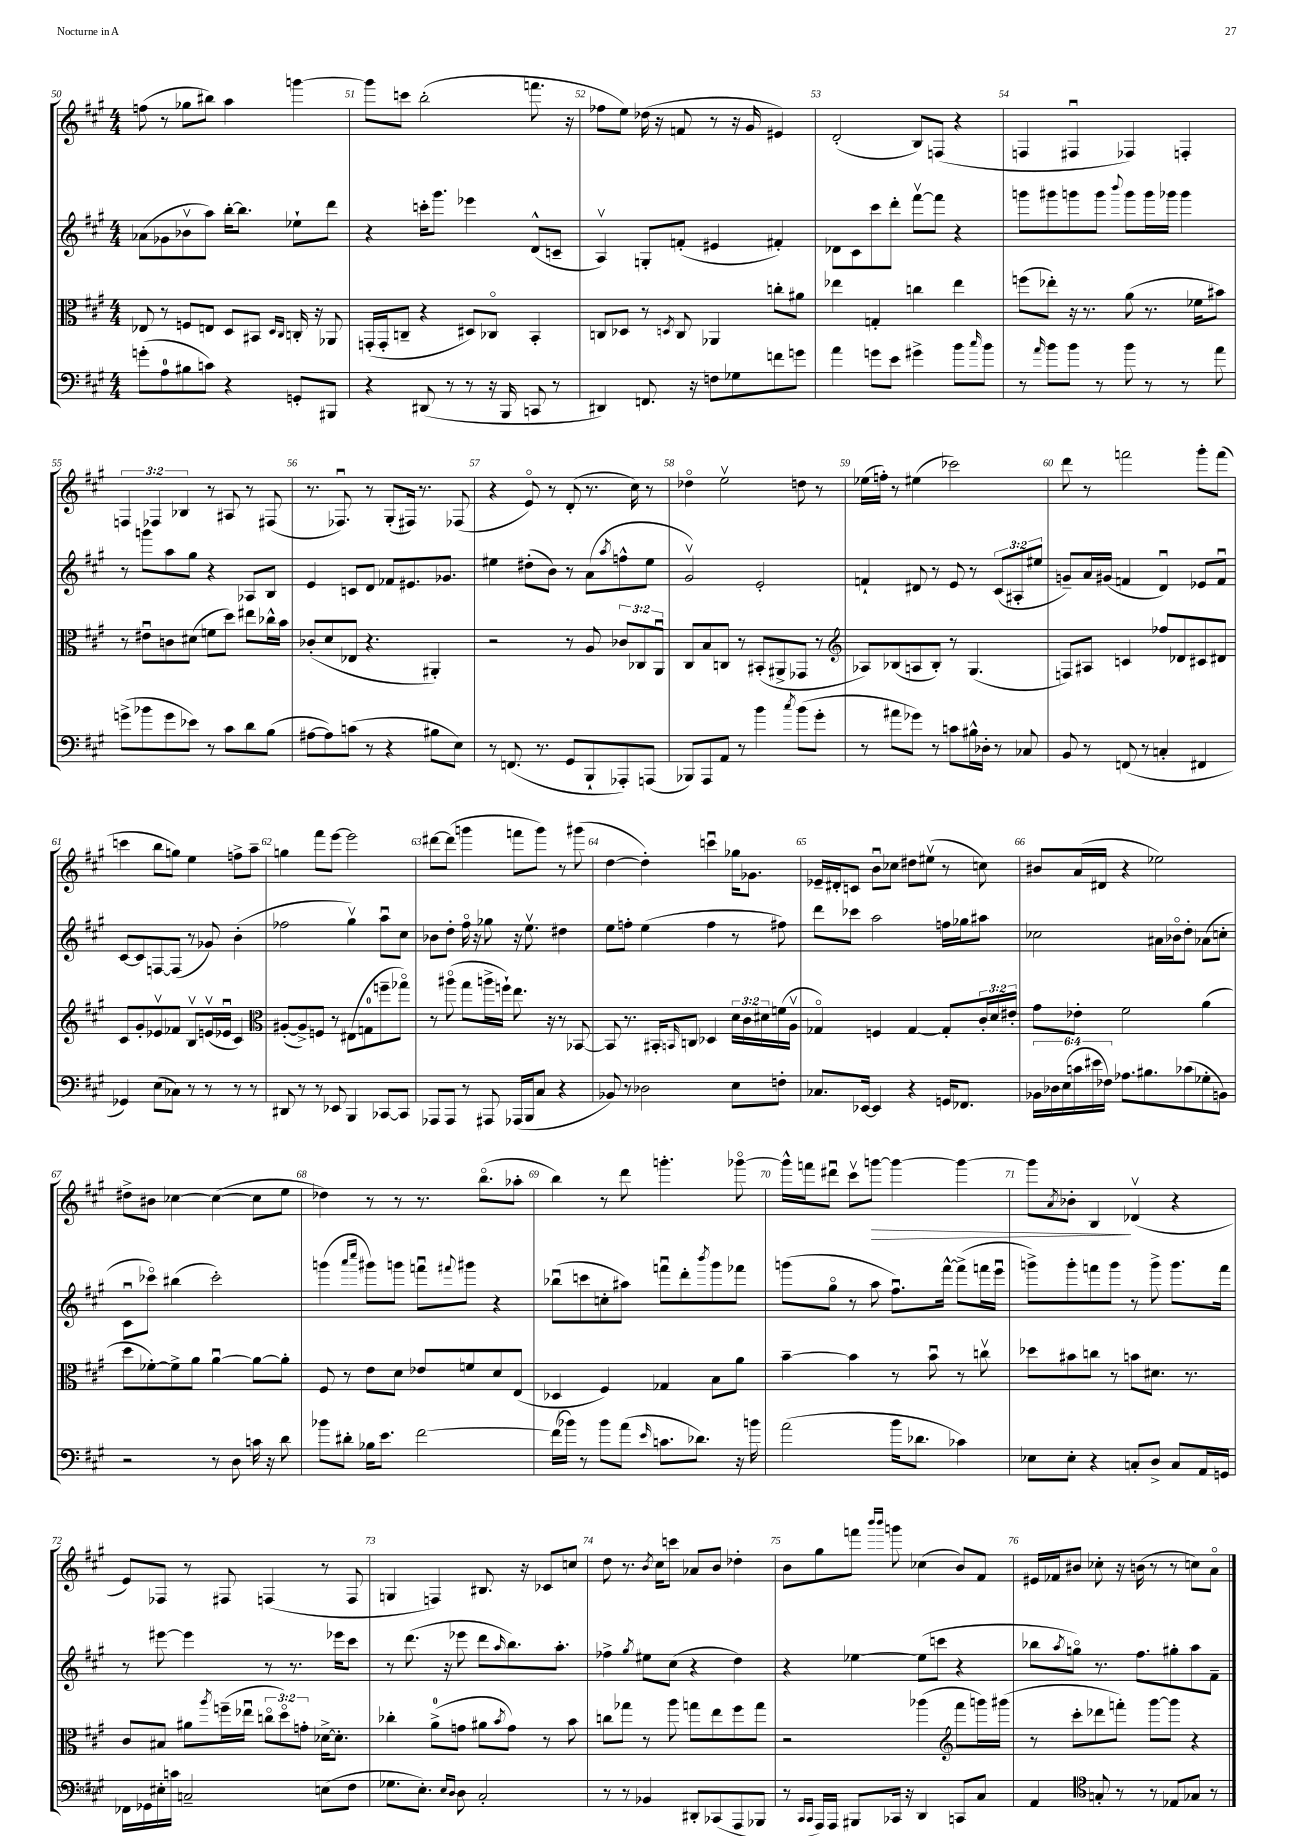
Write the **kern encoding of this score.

**kern	**kern	**kern	**kern
*staff4	*staff3	*staff2	*staff1
*clefF4	*clefC3	*clefG2	*clefG2
*k[f#c#g#]	*k[f#c#g#]	*k[f#c#g#]	*k[f#c#g#]
*M4/4	*M4/4	*M4/4	*M4/4
(8g'	8E-	(8a-	(8ff
8A	8r	8g-	8r
8B#	8F	8b-v	8gg-
8c)	8E	8aa)	8bb#)
4r	8D	[16bb'	4aa
.	.	8.bb]	.
.	8BB#	.	.
.	16qqD	.	.
.	16qqC#	.	.
8GG'	16C'	8ee-`	[4ggg
.	16r	.	.
8BBB#	8AA-	8ddd	.
=	=	=	=
4r	(16GG'	4r	8ggg]
.	16GG'	.	.
.	8C~	.	8ccc
(8DD#	4r	16ccc'	(2bb'
.	.	8.ggg#	.
8r	.	.	.
8r	8D#)	4eee-	.
16r	8C-o	.	.
16BBB	.	.	.
8CC	4BB'	(8d^^	8.fff
8r	.	8c~	.
.	.	.	16r
=	=	=	=
4DD#)	8C	4Av)	8ff-
.	8D-	.	8ee)
8.FF	8r	8G'	(16dd-
.	.	.	16r
.	8qD	.	.
.	8C	(8f'	8f
16r	.	.	.
8F	4AA-	4e#	8r
8G-	.	.	16r
.	.	.	16g#
8f	8cc'	4f#')	4e#)
8g	8a#	.	.
=	=	=	=
4a	4ee-	8d-	(2d'
.	.	8c#	.
8g	4G'	8ccc#	.
8e	.	8ddd'	.
4g#^	4cc	[8fff#v	8B)
.	.	8fff#]	(8F
8b	4ee-	4r	4r
16qqcc#	.	.	.
8b	.	.	.
=	=	=	=
8r	(8ff	8ggg	4F
16qqa	.	.	.
8b	8ee-')	8ggg#	.
8b	16r	8ggg	4F#u
.	8.r	.	.
8r	.	8ggg	.
.	.	8qqbbb	.
8b	(8a	8ggg	4F-)
8r	8.r	16ggg	.
.	.	16ggg-	.
8r	.	4ggg-	4F'
.	16f-	.	.
8a	8b#)	.	.
=	=	=	=
(8g^	8r	8r	6F
8b-	8e#u	8ggg	.
.	.	.	6F-
8g	8c	8aa	.
.	.	.	6B-
8e-)	(8d#	8gg#	.
8r	8f	4r	8r
8c#	8dd)	.	8A#
8d	8ee#	8A-	8r
(8B	16cc-^^	8B	(8F#
.	16b	.	.
=	=	=	=
[8A#	(8c-'	4e	8.r
8A#])	8d	.	.
.	.	.	8.F-u)
(8c	8E-	8c	.
8r	4.r	8d	8r
4r	.	8f-	(8G#'
.	.	8.e#	16F#)
.	.	.	8.r
8B#	4AA#')	.	.
.	.	8.g-	.
8E)	.	.	(8F-
=	=	=	=
8r	2r	4ee#	4r
(8.FF	.	.	.
.	.	(8dd#'	8eo)
8.r	.	.	.
.	.	8b)	8r
8GG#	8r	8r	(8d'
8BBB`	8A	(8a	8.r
.	.	8qaa	.
8AAA-')	12c-	8ff^^	.
.	.	.	16cc#)
.	12C-	.	.
(8AAA	.	8ee#	8r
.	12AAu	.	.
=	=	=	=
8BBB-)	8C#	2g#v)	4dd-o
8AAA	8B	.	.
8AA	8C	.	2eev
8r	8r	.	.
4b	(8BB#'	2e'	.
.	8AA#^	.	.
8qcc#	.	.	.
(8b	8GG-	.	8dd
8g#'	8r	.	8r
=	=	=	=
*	*clefG2	*	*
8r	8A-)	4f`	(16ee-
.	.	.	16ff')
8a#	(8B-	.	8r
8g-)	8A	8d#	(4ee#
8r	8B-')	8r	.
8c	8r	8e	2ccc-)
16B#^^	(4.G#	8r	.
16D-'	.	.	.
8r	.	(12c#	.
.	.	12A#'	.
8C-	.	.	.
.	.	12ee#	.
=	=	=	=
8BB	8F)	8g~)	8ddd
8r	8A#	16a	8r
.	.	(16g#	.
(8FF	4c	4f	2fff
8r	.	.	.
4C'	8ff-	4du)	.
.	8d-	.	.
4FF#	8c#	8e-	8ggg#'
.	8d#	8fu	(8fff
=	=	=	=
4GG-)	8c#	[8c#	4ccc
.	8g#'	8c#]	.
(8E	8e-v	[8F	8bb
8C-)	8f-	(8F]	8gg)
8r	8Bv	8r	4ee
8r	(16ev	8g-)	.
.	16e-u	.	.
8r	4c#)	(4b'	8ff^
8r	.	.	8aa~
=	=	=	=
*	*clefC3	*	*
8DD#	([8A#'	2ff-	4gg
8r	8A#^])	.	.
8r	8F	.	8fff#
8EE-	8r	.	[8eee
4BBB	(8E#	4gg#v)	2eee]
.	8G	.	.
[8CC-	8ff~	8aau	.
8CC-]	8gg-o)	8cc#	.
=	=	=	=
8AAA-	8r	8b-	[8ddd#
8AAA-	(8aa#o	8dd'	(8ddd#]
8r	8gg#	16ff#o	4ggg
.	.	16r	.
8AAA#	16aa^	8gg-	.
.	16ff`)	.	.
(16AAA-	8.ee	16r	8fff
16BBB	.	8.eev	.
8C#	.	.	8ggg)
.	16r	.	.
4r	8r	4dd#	8r
.	[8BB-	.	(8ggg#
=	=	=	=
8BB-)	8BB-]	8ee	[4dd
8r	8.r	8ff'	.
2D-	.	(4ee	4dd'])
.	16BB#'	.	.
.	16qqBB	.	.
.	8C	.	.
.	4D-	4ff	4cccu
8E	24d	8r	16gg-
.	24c#	.	.
.	.	.	8.g-
.	24d#	.	.
8F'	(16f	8ff#)	.
.	16Av	.	.
=	=	=	=
8.C-	4G-o)	8ddd	16e-~
.	.	.	16d#'
.	.	8ccc-	8c
[16EE-	.	.	.
4EE-]	4F	2aa	8bu
.	.	.	8cc-
4r	[4G-	.	8dd#
.	.	.	(8ee#v
16GG	8G-']	16ff	8r
8.FF-	.	16gg-	.
.	24c#'	8aa#	8cc)
.	24d	.	.
.	24e#'	.	.
=	=	=	=
24BB-	8g#	2cc-	8b#
24D-	.	.	.
(24E	.	.	.
24c	8e-'	.	(16a
24e#	.	.	.
.	.	.	16d#
24F-)	.	.	.
8.A-	2f#	.	4r
8.B#	.	.	.
.	.	16a#	2ee-)
.	.	16b-o	.
(8c-	.	8dd'	.
8G-'	(4a	(8a-	.
8BB)	.	8cc'	.
=	=	=	=
2r	8dd	8c#u	8dd#^
.	[8f-')	8ccc-o)	8b#
.	8f-^]	(4bb#	[4cc-
.	8a	.	.
8r	[4au	2ccc-')	(4cc-_
8D	.	.	.
16c	8a_	.	8cc-]
16r	.	.	.
8d	8a']	.	8ee
=	=	=	=
8b-	8F#	(4ggg	4dd-)
8d#'	8r	.	.
.	.	16qqaaa	.
.	.	16qqcccc#	.
16B-	8e	8ggg#)	8r
8.e	.	.	.
.	8d	8ggg	8r
[2f#	8e-	8fffu	8.r
.	.	8qqfff#	.
.	8f	8ggg#	.
.	.	.	(8.bbo
.	8d	4r	.
.	(8E	.	8aa-'
=	=	=	=
(16f#]	4D-	(8bb-u	4bb)
16b-)	.	.	.
8r	.	8ccc	.
8b-	4F#)	8cc'	8r
(8a	.	8aa#)	8ddd
16qqe	.	.	.
8.c	4G-	8fffu	4.ggg'
.	.	8ddd'	.
8.d-)	.	.	.
.	.	8qbbb	.
.	8B	8ggg#	.
16r	8a	8fff-	[8ggg-o
16b	.	.	.
=	=	=	=
(2a	[4b~	(8ggg	16ggg-^^]
.	.	.	16fff
.	.	8gg#o	8ddd#u
.	4b]	8r	8ccc#v
.	.	8aa	[8ggg
16b	8r	8.ff#u)	4ggg_
8.d-	.	.	.
.	8bu	.	.
.	.	[16fff#^^	.
4c-)	8r	(8fff#^]	4ggg_
.	8ccv	16fff	.
.	.	16eeeu	.
=	=	=	=
8E-	8dd-	8ggg^)	8ggg]
.	.	.	8qa
8E-'	8b#	8ggg'	8b-'
4r	8cc	8fff	4B
.	8r	8ggg	.
8C'	8b	8r	(4d-v
8D^	8.d#	8ggg^	.
8C	.	8.ggg	4r
.	8.r	.	.
16AA	.	.	.
16GG	.	16fff	.
=	=	=	=
16FF-	8c#	8r	8e)
16GG-	.	.	.
16E#'	8B#	[8eee#	8F-
16c	.	.	.
2C~	8a#	4eee#]	8r
.	8qaa	.	.
.	(16ff~	.	8F#
.	16ee-u	.	.
.	12cco	8r	(4F
.	12ddo)	.	.
.	.	8.r	.
.	12g'	.	.
(8E	[16d-^	.	8r
.	8.d-']	16eee-	.
8F#	.	8ccc#	8F
=	=	=	=
8.G-	4cc-'	8r	4G
.	.	(8.ddd	.
8.E')	.	.	.
.	(8a^	.	4F)
.	.	16r	.
16qqE	.	.	.
16qqD	.	.	.
8D	8g	8eee-	.
2C#'	8a#	8ddd	8.B#
.	8qb	16qqaa	.
.	8g)	8.bb)	.
.	.	.	16r
.	8r	.	8c-
.	.	8.aa'	.
.	8b	.	8cc
=	=	=	=
8r	8cc	4ff-^	8dd
8r	8gg-	.	8.r
.	.	8qgg#	.
4BB-	8r	8ee#	.
.	.	.	8qb
.	.	.	16cc#
.	8aa	(8cc#	8ccc
8DD#'	8gg	4r	8a-
(8CC-	8ee	.	8b
8AAA	8ff#	4dd)	4dd-'
8BBB-	8gg	.	.
=	=	=	=
8r	2r	4r	8b
16qqCC#	.	.	.
16qqCC#	.	.	.
16AAA)	.	.	8gg#
16AAA	.	.	.
8BBB#	.	[4ee-	8fff
.	.	.	16qqbbb
.	.	.	16qqbbb
16CC-	.	.	8ggg
16r	.	.	.
4DD	(4aa-	(8ee-]	(4cc-
.	.	8ccc	.
*	*clefG2	*	*
8CC	8fff#	4r	8b)
8C#	16ggg)	.	8f#
.	(16ggg#	.	.
=	=	=	=
4AA	8r	8bb-	16e#
.	.	.	16f-
.	.	8qaa	.
.	8ccc#'	8ggo)	8b#
*clefC4	*	*	*
8G'	8ddd-	8.r	8cc-'
8r	8fff')	.	16r
.	.	8.ff#	(16b
8r	[8ggg#	.	8r
8E-	8ggg#]	8gg#'	8r
8G-	4r	8aa	8cc)
8r	.	8f#~	8ao
==	==	==	==
*-	*-	*-	*-
